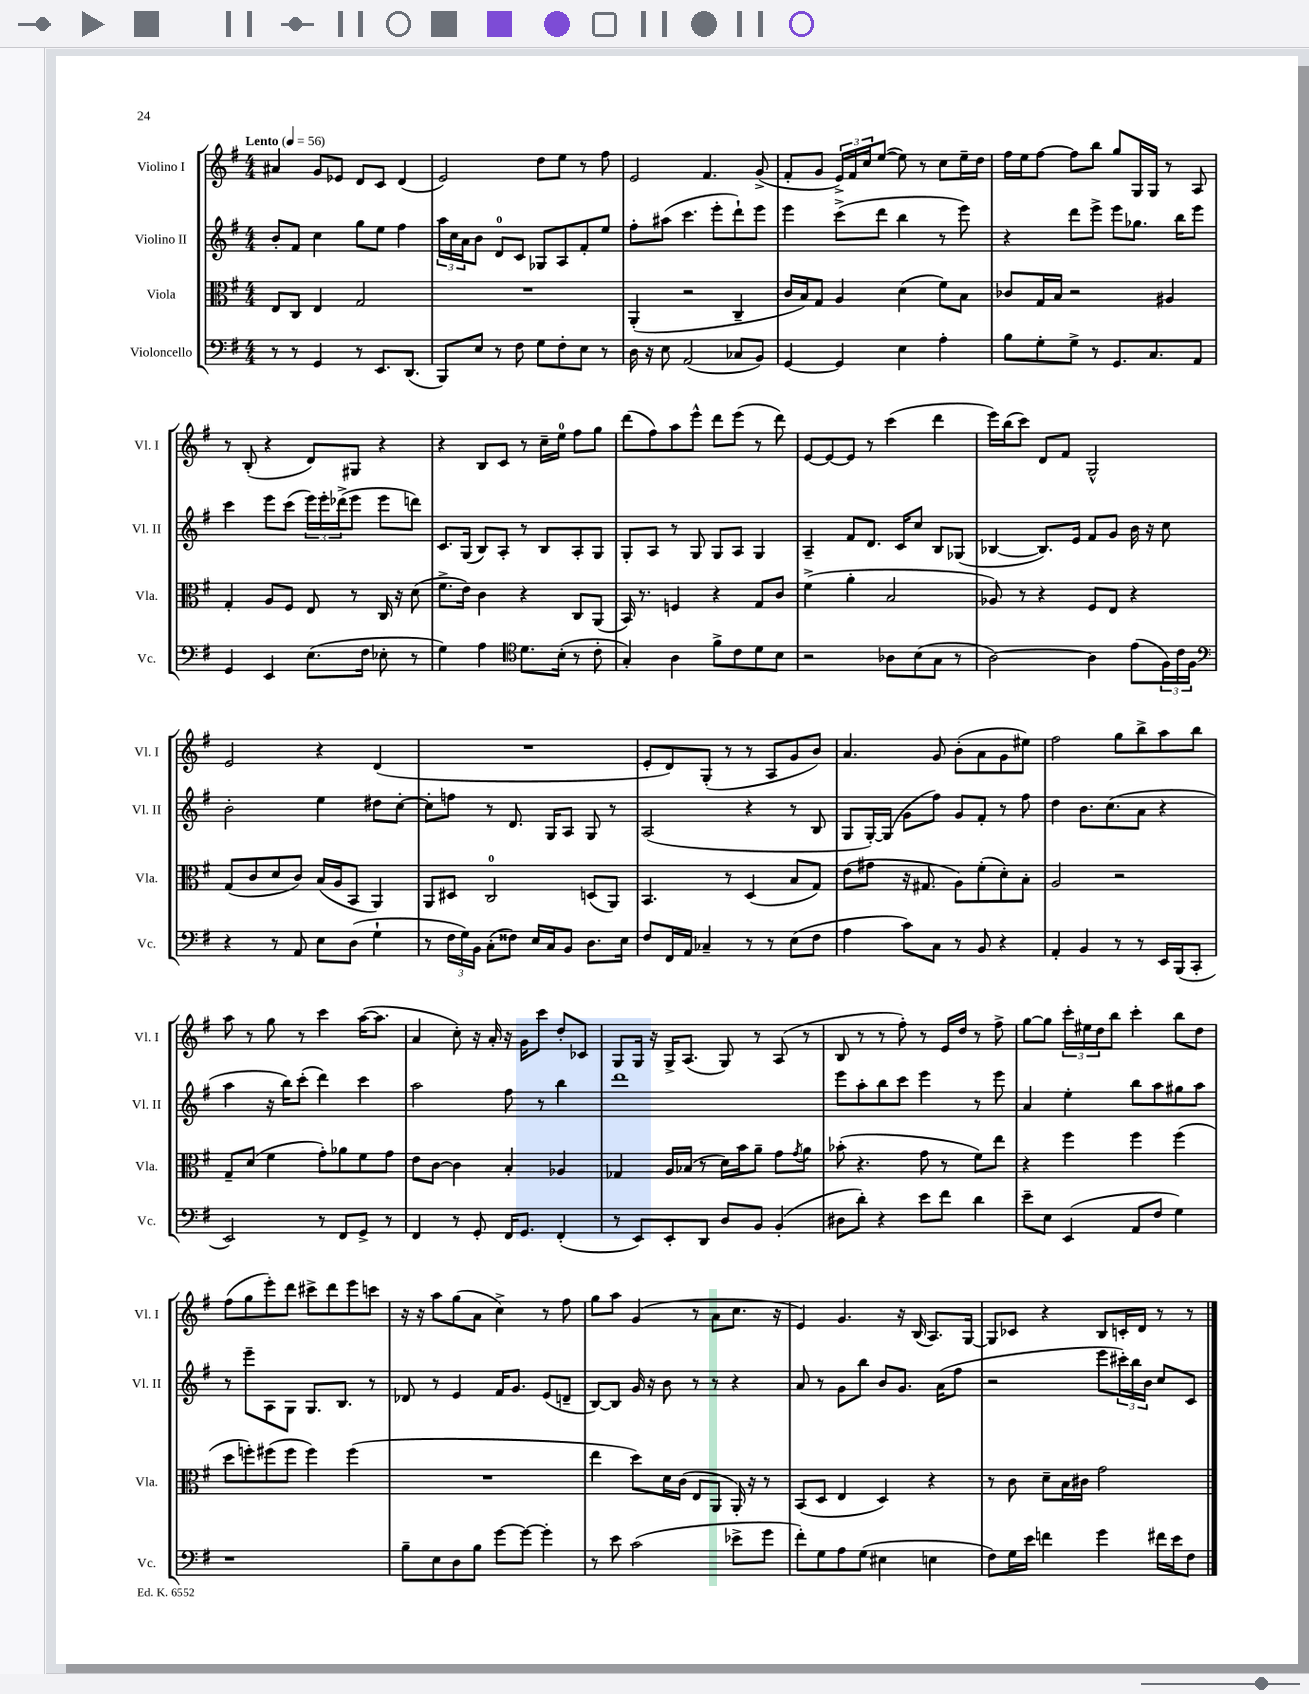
<<
\new StaffGroup <<
\new Staff = "s0" \with { instrumentName = "Violino I" shortInstrumentName = "Vl. I" } {
    \clef treble \key g \major \numericTimeSignature \time 4/4 \tempo "Lento" 4 = 56
    ais'4 g'8 ees'8 d'8 c'8 d'4( |
    e'2) d''8 e''8 r8 fis''8 |
    e'2 fis'4. g'8->( |
    fis'8-. g'8 \tuplet 3/2 { e'16->) fis'16 c''16 } e''8~( e''8) r8 c''8 e''16-- d''16 |
    fis''16 e''16 fis''8~ fis''8 b''8 g''8 g16 g16 r8 a8 |
    r8 b8-.( r4 d'8) gis8 r4 |
    r4 b8 c'8 r8 c''16-- e''16-0 fis''8 g''8 |
    d'''8( fis''8) a''8 e'''8-^ d'''8 e'''8( r8 d'''8) |
    e'8~ e'8~ e'8 r8 c'''4( d'''4 |
    e'''16) b''16( c'''8) d'8 fis'8 g2-^ |
    e'2 r4 d'4( |
    R1 |
    e'8-. d'8) g8-.( r8 r8 a8 g'8 b'8) |
    a'4. g'8 b'8-.( a'8 g'8 eis''8) |
    fis''2 g''8 b''8-> a''8 b''8 |
    a''8 r8 g''8 r8 c'''4 a''16~( a''8. |
    a'4 c''8-.) r16 a'16-. r16 g'16 c'''8 d''8-. ces'8 |
    g8 g16 r16 g16-> a8.( g8) r8 a8( r8 |
    b8 r8 r8 fis''8-.) r8 e'16 d''16 r8 fis''8-> |
    g''8~ g''8 \tuplet 3/2 { c'''16-. eis''16 d''16 } b''8 c'''4-. b''8 d''8 |
    fis''8( g''8 e'''8-.) d'''8 cis'''8-> d'''8 e'''8 c'''8 |
    r16 r16 a''8 g''8( a'8 c''4->) r8 fis''8 |
    g''8 a''8 g'4( r8 a'8 c''8. r16 |
    e'4) g'4. r16 b16( a8.) g16~ |
    g8 ces'8 r4 b8 c'16-. d'16 r8 r8 \bar "|." |
}
\new Staff = "s1" \with { instrumentName = "Violino II" shortInstrumentName = "Vl. II" } {
    \clef treble \key g \major \numericTimeSignature \time 4/4
    b'8-. fis'8 c''4 g''8 e''8 fis''4 |
    \tuplet 3/2 { a''16 c''16 a'16 } b'8 d'8-0 c'8 ges8 a8 fis'8-. e''8 |
    fis''8-. ais''8( c'''4. e'''8-. d'''8-!) e'''8 |
    e'''4 c'''8->( d'''8 b''4 r8 e'''8) |
    r4 d'''8 e'''8-> e'''8 ges''8. b''16 e'''8 |
    c'''4 e'''8 c'''8( \tuplet 3/2 { e'''16) e'''16-. des'''16->( } e'''8 e'''8 d'''8) |
    c'8. g16( b8) a8-. r8 b8 a8-. g8 |
    g8-. a8 r8 g8 g8 a8 g4 |
    a4-- fis'8 d'8. c'16 c''8 b8 ges8( |
    bes4~ bes8.) e'16 fis'8 g'8 b'16 r16 c''8 |
    b'2-. e''4 dis''8 c''8~-. |
    c''8-. f''8 r8 d'8. g16 a8 g8 r8 |
    a2( r4 r8 b8 |
    g8 g16~-.) g16( g'8 fis''8) g'8 fis'8-. r8 fis''8 |
    d''4 b'8. c''8.( a'8 r4 |
    a''4 r16 b''16) c'''8-.( d'''4) c'''4 |
    a''2 fis''8 r8 b''4 |
    d'''1 |
    e'''8 a''8-. b''8 c'''8 e'''4 r8 e'''8 |
    a'4 e''4-. b''8 a''8 gis''8 a''8 |
    r8 e'''8-- a8 g8 g8. b8. r8 |
    des'8 r8 e'4 fis'16 g'8. e'8( d'8-- |
    b8~) b8 g'16 r16 b'8 r8 r8 r4 |
    a'8 r8 g'8 b''8 b'8 g'8. a'16( fis''8 |
    r2 e'''8 \tuplet 3/2 { cis'''16-.) b''16 b'16 } c''8 c'8 \bar "|." |
}
\new Staff = "s2" \with { instrumentName = "Viola" shortInstrumentName = "Vla." } {
    \clef alto \key g \major \numericTimeSignature \time 4/4
    e8 c8 e4 g2 |
    R1 |
    a,4-.( r2 c4-- |
    c'16 b16) g8 a4 d'4( fis'8) b8 |
    ces'8 g16 b16 r2 ais4 |
    g4-. a8 fis8 e8 r8 c16 r16 d'8( |
    fis'8.-> e'16) c'4 r4 c8 a,8( |
    b,16) r8. f4 r4 g8 c'8 |
    fis'4->( a'4-. b2 |
    aes8) r8 r4 fis8 e8 r4 |
    g8( c'8 d'8 c'8) b16( a16 b,8 a,4) |
    a,8 dis8 c2-0 d8( a,8) |
    b,4. r8 d4( b8 g8) |
    e'8( gis'8 r16 gis8. a8) fis'8-.( d'8-.) b8-. |
    a2 r2 |
    g8-- d'8( fis'4 g'8-.) aes'8 fis'8 g'8 |
    e'8 c'8~ c'4 b4-. aes4 |
    ges4 a16 bes16( r8 d'16) b'16 a'8-- g'8 \acciaccatura { g'8 } a'8 |
    bes'8-.( r4. g'8 r8 fis'8) e''8 |
    r4 fis''4 fis''4 fis''4( |
    d''8 f''8-.) fis''8( fis''8 fis''4) fis''4( |
    R1 |
    e''4 d''8) d'16 c'16( e8 a,8 a,16-.) r16 r8 |
    b,8( d8 e4 d4) r4 |
    r8 c'8 d'8-- b16 cis'16 g'2 \bar "|." |
}
\new Staff = "s3" \with { instrumentName = "Violoncello" shortInstrumentName = "Vc." } {
    \clef bass \key g \major \numericTimeSignature \time 4/4
    r8 r8 g,4 r8 e,8. d,8.( |
    b,,8) e8 r8 fis8 g8 fis8-. e8 r8 |
    d16 r16 e8 a,2( ces8 b,8) |
    g,4~ g,4 e4 a4-. |
    b8 g8-. g8-> r8 g,8. c8. a,8 |
    g,4 e,4 e8.( fis16 ees8-. r8 |
    g4) a4 \clef tenor d'8. b16-.( r8 c'8-. |
    g4-.) a4 fis'8-> c'8 d'8 b8 |
    r2 aes8 b8( g8 r8 |
    a2~) a4 e'8( \tuplet 3/2 { fis16) c'16 fis16 } |
    \clef bass r4 r8 a,8 e8 d8( g4-! |
    r8 \tuplet 3/2 { fis16 g16) b,16 } c8-.( fisis8) e16 c16 b,8 d8. e16 |
    fis8 fis,16 a,16 ces4-- r8 r8 e8( fis8 |
    a4 c'8) c8 r8 b,8 r4 |
    a,4-. b,4 r8 r8 e,16 b,,16( c,8-. |
    e,2) r8 fis,8 g,8-> r8 |
    fis,4 r8 g,8-. fis,16 g,8. fis,4-.( |
    r8 e,8) e,8-. d,8 d8 b,8 b,4-.( |
    dis8 d'8-.) r4 e'8 fis'8 d'4 |
    e'8-- e8 e,4( a,8 fis8 g4) |
    r1 |
    b8-- e8 d8 b8 g'8~ g'8~ g'4-. |
    r8 e'8 c'2( ees'8-> g'8 |
    fis'8-.) g8 a8 g8( eis4 e4 |
    fis8) g16 e'16 f'4 g'4 fis'16 e'16 fis8 \bar "|." |
}
>>
>>
\layout { \context { \Score \remove "Bar_number_engraver" } }
